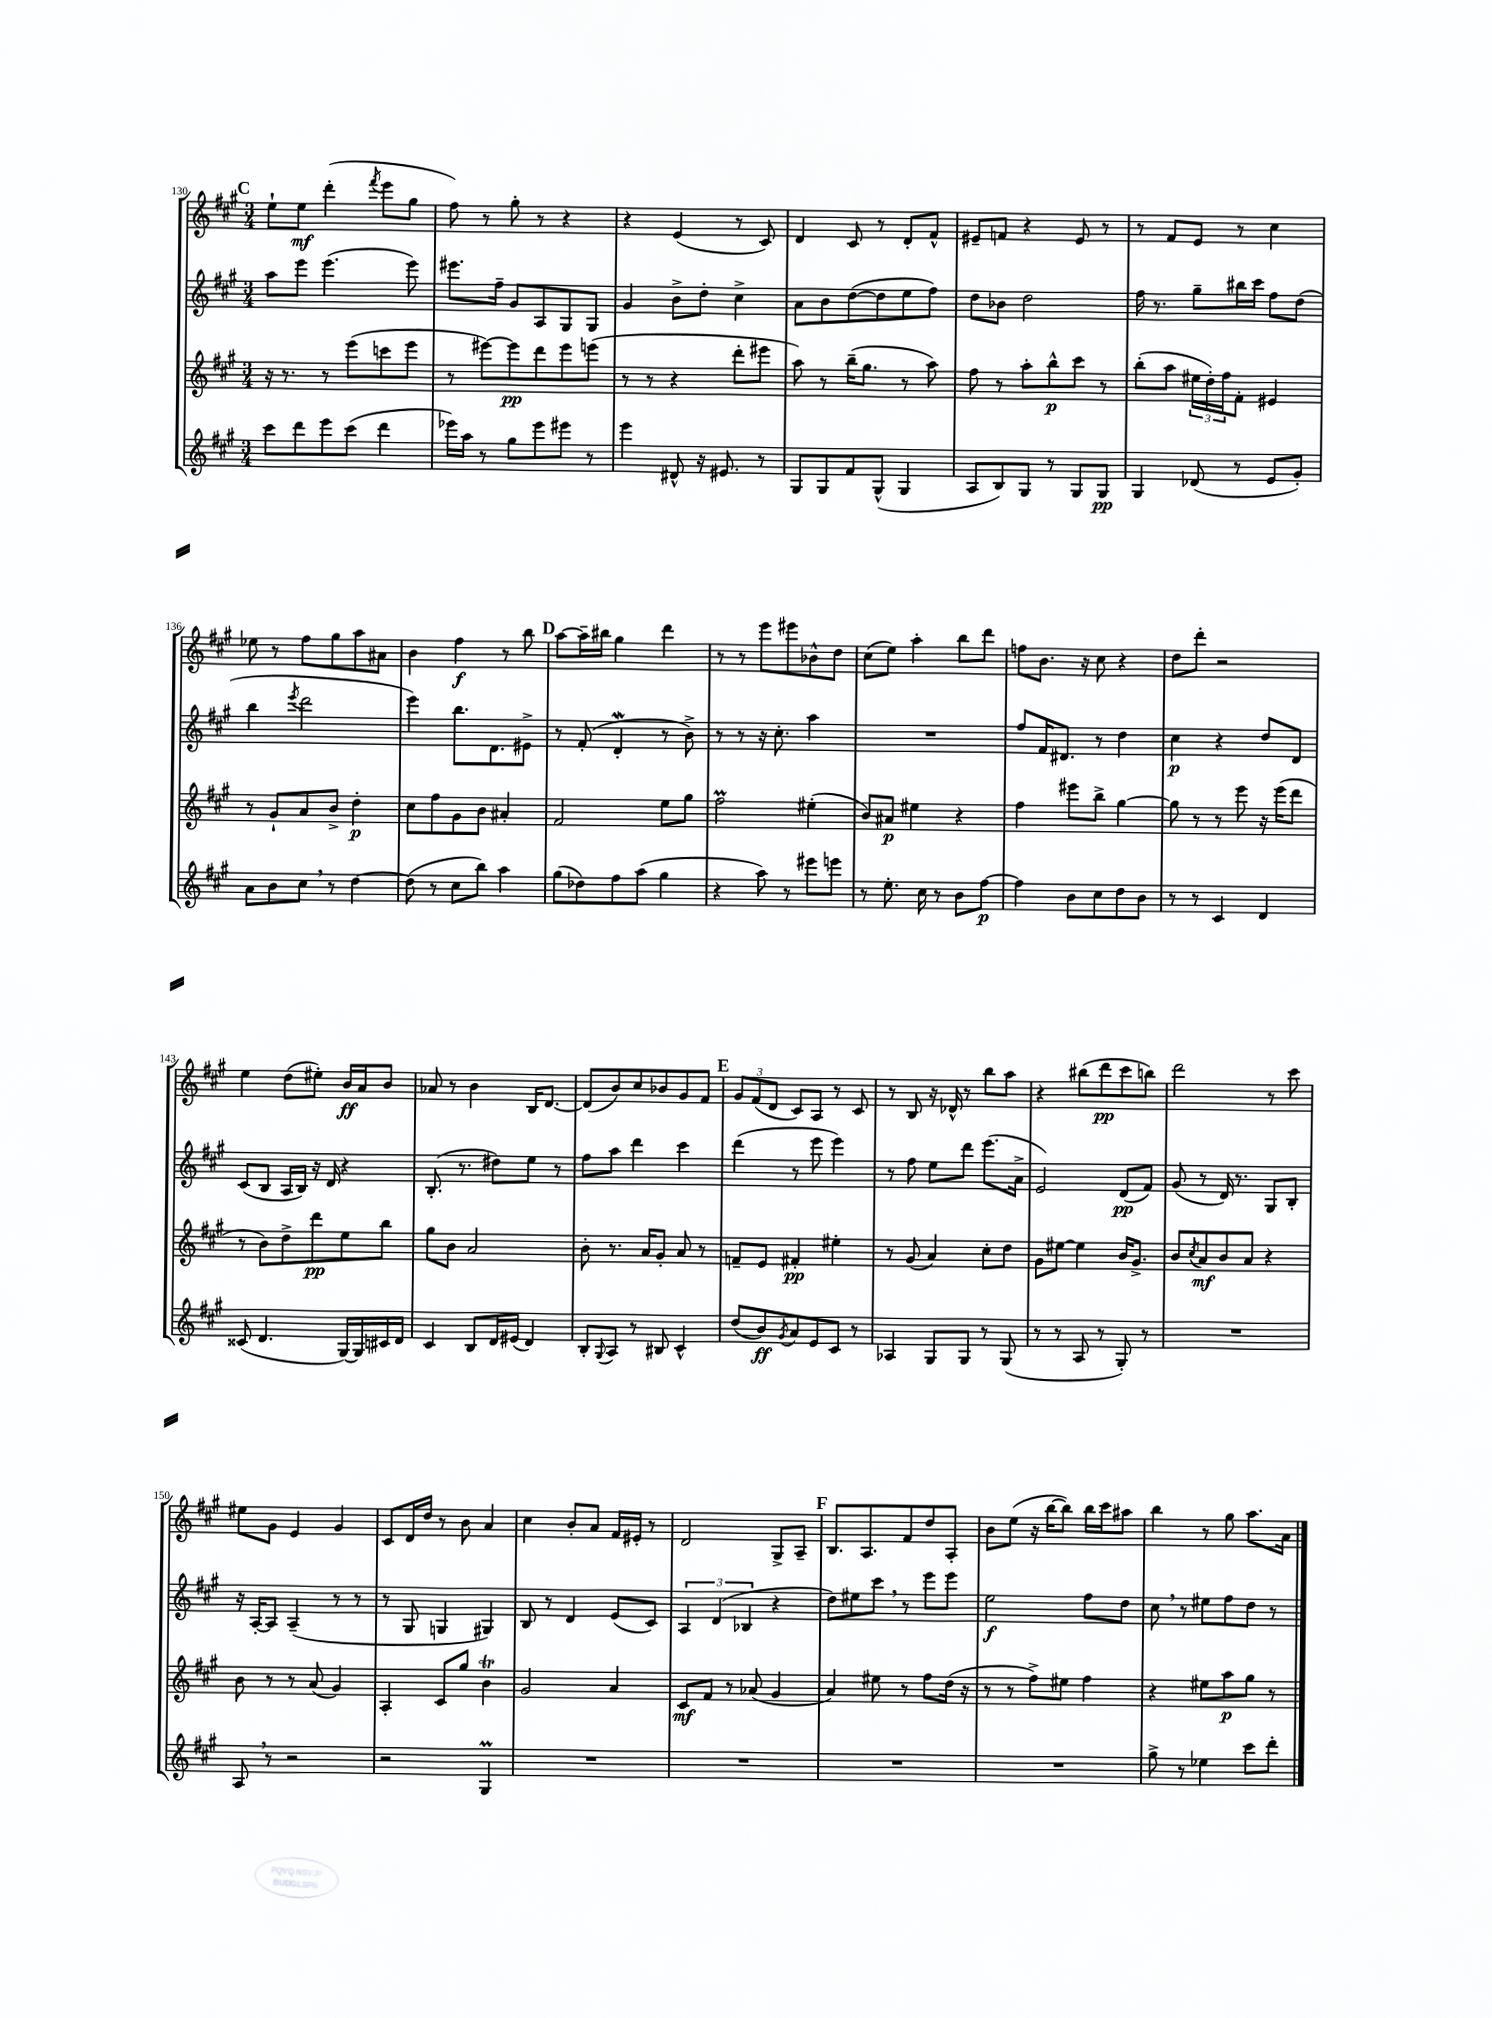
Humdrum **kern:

**kern	**kern	**kern	**kern
*staff4	*staff3	*staff2	*staff1
*clefG2	*clefG2	*clefG2	*clefG2
*k[f#c#g#]	*k[f#c#g#]	*k[f#c#g#]	*k[f#c#g#]
*M3/4	*M3/4	*M3/4	*M3/4
8ccc#	16r	8aa	8ee`
.	8.r	.	.
8ddd	.	8eee	8ee
8eee	8r	(4.eee	(4ddd'
(8ccc#	(8eee	.	.
.	.	.	8qfff#
4ddd	8ccc	.	8eee
.	8eee	8eee)	8gg#
=	=	=	=
16eee-)	8r	8.eee#	8ff#)
16aa	.	.	.
8r	[8eee#)	.	8r
.	.	16ff#~	.
8gg#	8eee#]	8g#	8gg#'
8eee-	8ddd	8A	8r
8eee#	8eee#	8G#	4r
8r	(8eee	8G#	.
=	=	=	=
4eee	8r	4g#	4r
.	8r	.	.
8d#^^	4r	8b^	(4e
16r	.	8dd'	.
8.e#	.	.	.
.	8ddd'	4cc#^	8r
8r	8eee#	.	8c#)
=	=	=	=
8G#	8aa)	8a	4d
8G#	8r	8b	.
8f#	(16bb~	([8dd	8c#
.	8.gg#	.	.
(8G#^^	.	8dd]	8r
4G#	8r	8ee	8d'
.	8aa)	8ff#)	8f#^^
=	=	=	=
8A	8ff#	8dd	8e#~
8B)	8r	8b-	8f
8G#	8aa'	2dd	4r
8r	8bb^^	.	.
8G#	8ccc#	.	8e#
8G#	8r	.	8r
=	=	=	=
4G#	(8bb'	16ff#	8r
.	.	8.r	.
.	8aa	.	8f#
(8d-	24ee#	8gg#~	8e
.	24dd')	.	.
.	24ff#	.	.
8r	8f#'	16bb#	8r
.	.	16ccc#	.
8e	4e#	8ff#	4cc#
8g#')	.	(8dd	.
=	=	=	=
8a	8r	4bb	8ee-
8b	8g#`	.	8r
.	.	8qeee	.
8cc#	8a	2ddd	8ff#
8r	8b^	.	8gg#
[4dd	4dd'	.	8aa
.	.	.	8a#
=	=	=	=
(8dd]	8cc#	4eee)	4b
8r	8ff#	.	.
8cc#	8g#	8.bb	4ff#
8bb)	8b	.	.
.	.	8.d	.
4aa	4a#'	.	8r
.	.	8e#^	8bb
=	=	=	=
(8gg#	2f#	8r	[8aa
8dd-)	.	(8f#'	16aa~]
.	.	.	16bb#
8ff#	.	4d'	4gg#
(8aa	.	.	.
4gg#	8ee	8r	4ddd
.	8gg#	8b^)	.
=	=	=	=
4r	2ff#	8r	8r
.	.	8r	8r
8aa)	.	16r	8eee
.	.	8.cc#'	.
8r	.	.	8eee#
8eee#	(4ee#'	4aa	8b-^^
8eee	.	.	8dd
=	=	=	=
8r	8b)	2.r	(8cc#
8.ee'	8a#	.	8ee)
.	4ee#	.	4aa'
16cc#	.	.	.
8r	.	.	.
8b	4r	.	8bb
[8ff#	.	.	8ddd
=	=	=	=
4ff#]	4ff#	8ff#	8ff
.	.	16f#	8.b
.	.	8.d#	.
8b	8eee#	.	.
.	.	.	16r
8cc#	8bb^	8r	8cc#
8dd	[4gg#	4dd	4r
8b	.	.	.
=	=	=	=
8r	8gg#]	4cc#	8dd
8r	8r	.	8ddd'
4c#	8r	4r	2r
.	8eee	.	.
4d	16r	8dd	.
.	(16eee	.	.
.	8ddd	8d	.
=	=	=	=
(8c##	8r	(8c#	4ee
4.d	8b)	8B	.
.	8dd^	16A	(8dd
.	.	16B)	.
.	8ddd	16r	8ee#')
.	.	16d	.
[16G#)	8ee	4r	16b
16G#]	.	.	16a
16c#	8bb	.	8b
16d	.	.	.
=	=	=	=
4c#	8gg#	(8.B'	8a-
.	8b	.	8r
.	.	8.r	.
8B	2a	.	4b
16d	.	8dd#)	.
(16e#	.	.	.
4d)	.	8ee	16B
.	.	.	[8.d
.	.	8r	.
=	=	=	=
8B'	8b'	8ff#	(8d]
8qqG#	.	.	.
8A	8.r	8aa	8b)
8r	.	4ddd	8cc#
.	16a	.	.
8B#	8g#'	.	8b-
4c#^^	8a	4ccc#	8g#
.	8r	.	8f#
=	=	=	=
(8dd	8f~	(4ddd	12g#
.	.	.	(12f#
8b)	8e	.	.
.	.	.	12d
8qg#	.	.	.
8a	4f#'	8r	8c#)
8e	.	8eee	8A
8c#	4ee#'	4eee)	8r
8r	.	.	8c#
=	=	=	=
4A-	8r	8r	8r
.	(8g#	8ff#	8B
8G#	4a)	8ee	16r
.	.	.	16d-^^
8G#	.	8ddd	8r
8r	8cc#'	(8.eee	8bb
(8G#	8dd	.	8aa
.	.	16a^	.
=	=	=	=
8r	8g#	2e)	4r
8r	[8ee#	.	.
8A	4ee#]	.	(8bb#
8r	.	.	8ddd
8G#')	16b	(8d	8ccc#
.	8.g#^	.	.
8r	.	8f#)	8bb)
=	=	=	=
2.r	8b	(8g#	2ddd
.	8qcc#	.	.
.	8a	8r	.
.	8b	16d)	.
.	.	8.r	.
.	8a	.	.
.	4r	8G#	8r
.	.	8B'	8ccc#
=	=	=	=
8A	8b	16r	8ee#
.	.	[16A'	.
8r	8r	8A]	8g#
2r	8r	(4A~	4e
.	(8a	.	.
.	4g#)	8r	4g#
.	.	8r	.
=	=	=	=
2r	4A'	8r	8c#
.	.	8G#	16d
.	.	.	16dd
.	8c#	4G	8r
.	8gg#	.	8b
4G#	4b	4G#)	4a
=	=	=	=
2.r	2g#	8B	4cc#
.	.	8r	.
.	.	4d	8b'
.	.	.	8a
.	4a	(8e	16f#
.	.	.	16e#'
.	.	8c#)	8r
=	=	=	=
2.r	8c#	6A	2d
.	8f#	.	.
.	.	(6d	.
.	8r	.	.
.	.	6B-	.
.	(8a-	.	.
.	4g#	4r	8G#^
.	.	.	8A~
=	=	=	=
2.r	4a)	8dd)	8.B
.	.	8ee#	.
.	.	.	8.A
.	8ee#	8ccc#	.
.	8r	8r	8f#
.	8ff#	8eee	8dd
.	(16dd	8eee	8A'
.	16r	.	.
=	=	=	=
2.r	8r	2ee	8b
.	8r	.	(8ee
.	8ff#^)	.	16r
.	.	.	[16bb
.	8ee#	.	8bb])
.	4ff#	8ff#	16bb
.	.	.	16ccc#
.	.	8dd	8aa#
=	=	=	=
8gg#^	4r	8cc#	4bb
8r	.	8r	.
4ee-	8ee#	8ee#	8r
.	8aa	8ff#	8gg#
8ccc#	8gg#	8dd	8.aa
8ddd'	8r	8r	.
.	.	.	16a
==	==	==	==
*-	*-	*-	*-
